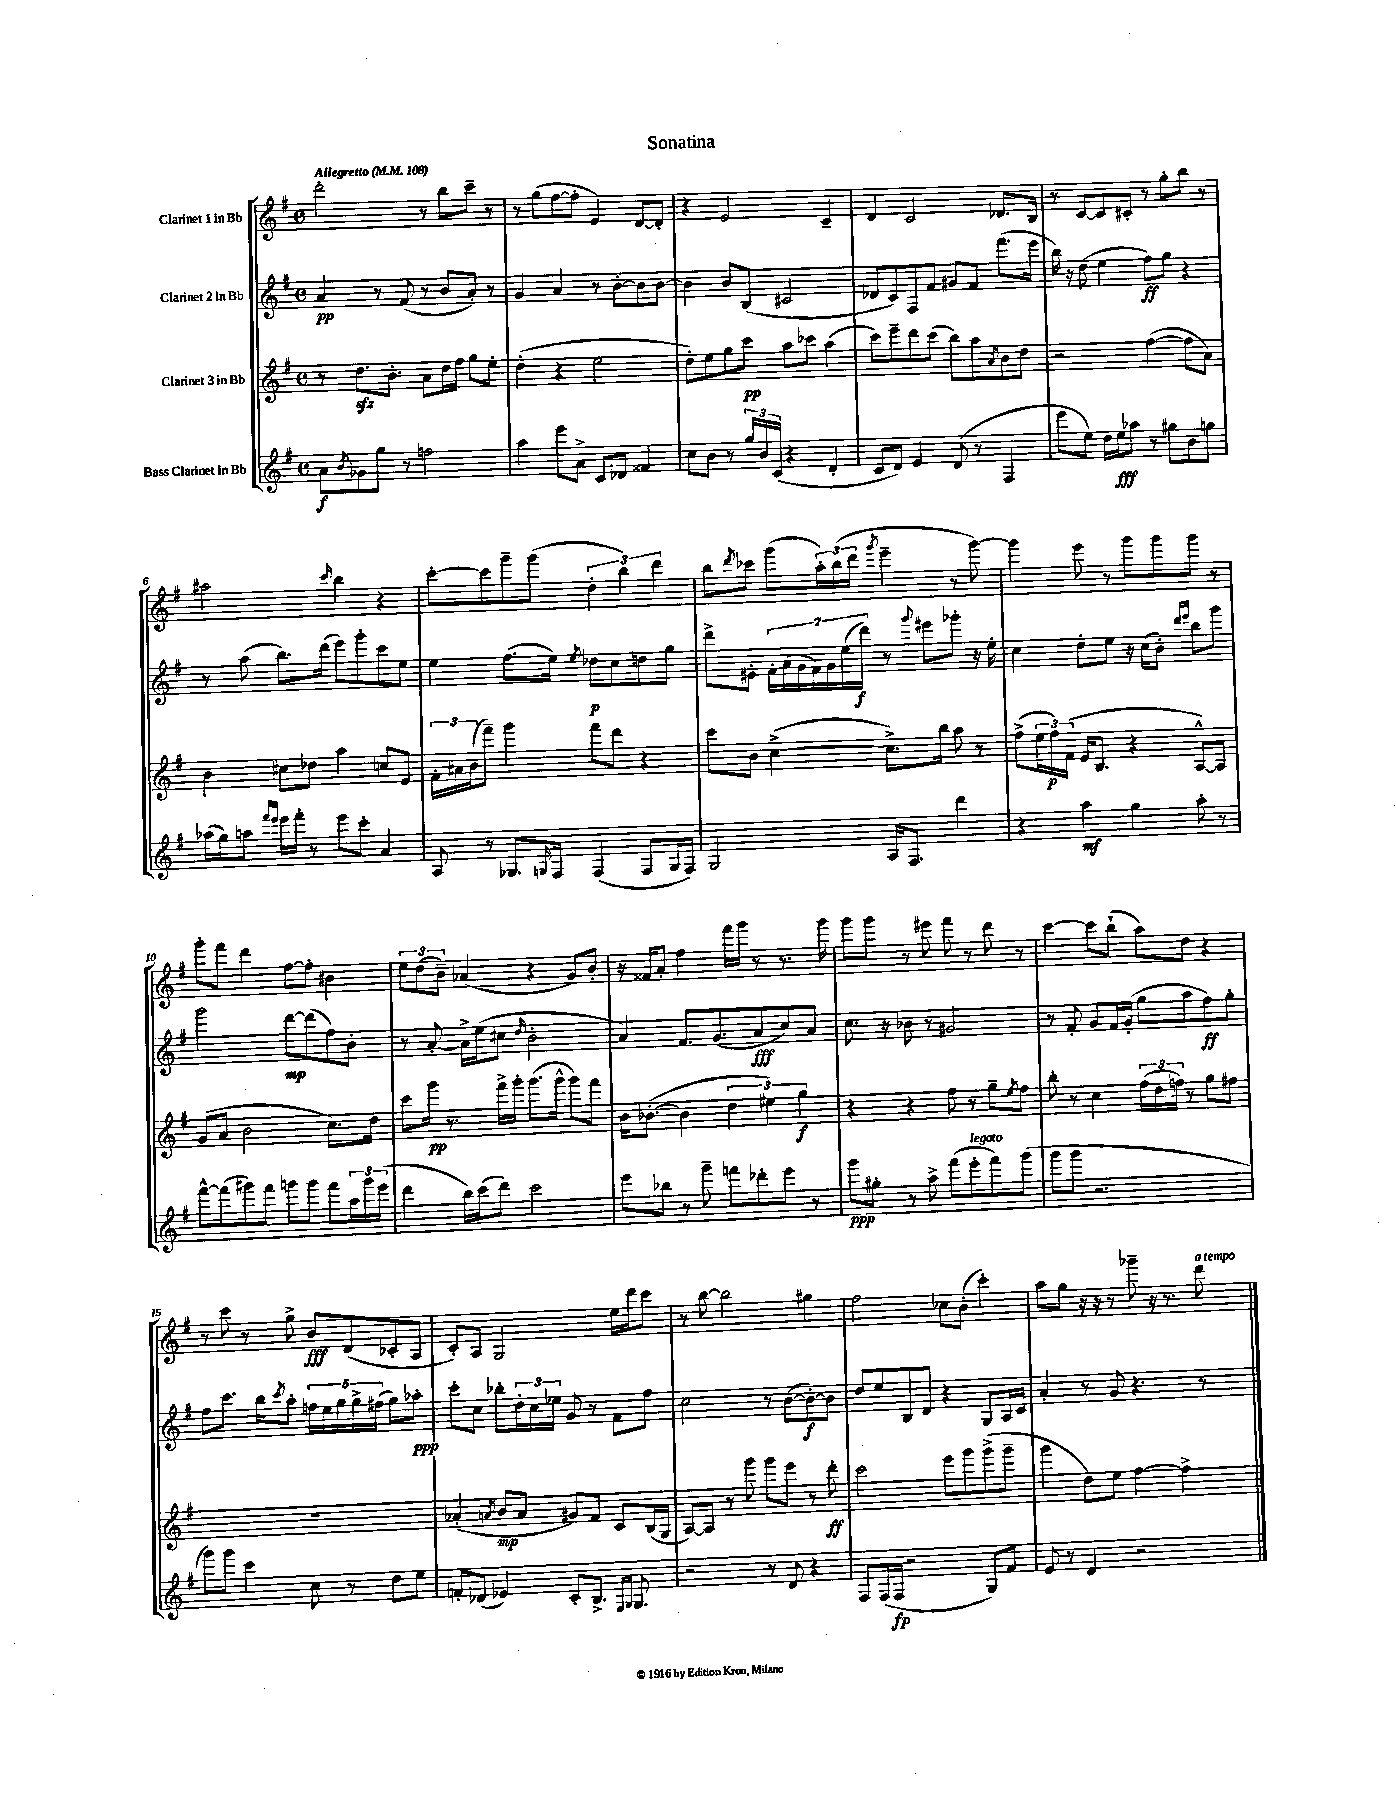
\header { title = "Sonatina" }
<<
\new StaffGroup <<
\new Staff = "s0" \with { instrumentName = "Clarinet 1 in Bb" } {
    \clef treble \key g \major \defaultTimeSignature \time 4/4 \tempo "Allegretto" 4 = 108
    d'''2-. r8 b''8 c'''8-- r8 |
    r8 g''8( fis''8~ fis''8-. e'4) d'8~ d'8-. |
    r4 e'2 c'4-- |
    d'4 c'2 des'8. b16 |
    r8 c'8~ c'8 cis'8-. r8 g''8-. b''8 r8 |
    ais''2 \grace { c'''16 } b''4 r4 |
    c'''8~-. c'''8 g'''8-- g'''8( \tuplet 3/2 { d''4-. b''4) d'''4 } |
    b''8 \acciaccatura { d'''8 } ces'''8 g'''8( \tuplet 3/2 { a''16-.) b''16( d'''16 } \acciaccatura { g'''8 } e'''4-- r8 g'''8~) |
    g'''4 e'''8 r8 g'''8 g'''8 g'''8 r8 |
    g'''8-. fis'''8 d'''4 fis''8~ fis''8-. bis'4 |
    \tuplet 3/2 { e''8 d''8( b'8--) } aes'4( r4 g'8) b'8-. |
    r16 fisis'16 a'8-. fis''4 fis'''16 g'''16 r8 r8. g'''16 |
    g'''8 g'''8 r8 eis'''8 fis'''8 r8 d'''8 r8 |
    c'''4~ c'''8 b''8-!( a''8) d''8 r4 |
    r8 c'''8 r8 g''8-> b'8\fff d'8( ces'8-. a8 |
    c'8-.) a8 g2 e''16 d'''16 c'''8 |
    r8 b''8~ b''2 gis''4 |
    fis''2 ces''8 b'8-.( c'''4-.) |
    a''8 g''8 r16 r16 r8 ges'''8-- r16 r8. d'''8^\markup { \italic "a tempo" } \bar "|." |
}
\new Staff = "s1" \with { instrumentName = "Clarinet 2 in Bb" } {
    \clef treble \key g \major \defaultTimeSignature \time 4/4
    a'4\pp r8 fis'8( r8 b'8 a'8-.) r8 |
    g'4 a'4 r8 b'8~-. b'8 b'8~ |
    b'4 b'8 b8( cis'2 |
    des'8 c'8) fis8 fis'8 gis'8 fis'8 fis'''8.( e'''16 |
    b''16) r16 d''8( e''4 fis''8\ff) g''8 r4 |
    r8 a''8( b''8.) d'''16( e'''8) g'''8-. c'''8 e''8 |
    e''4 fis''8.( e''16) \acciaccatura { e''8 } des''8\p c''8 d''8 g''8 |
    d'''8-> eis'8-. \tuplet 7/4 { fis'16-. a'16( g'16 fis'16) g'16 e''16( d'''16\f) } r8 \appoggiatura { g'''8 } eis'''8 ges'''8-. r16 e''16-. |
    c''4 d''8-. e''8 r16 c''16( b'8-.) \grace { d'''16 e'''16 } b''8 g'''8 |
    g'''2 d'''8~\mp d'''8( fis''8) b'8-. |
    r8 a'8~-. a'16-> e''16( cis''8 \grace { d''16 } b'2-. |
    a'4) fis'8. g'8.( a'8\fff c''8) a'8 |
    c''8. r16 bes'8 r8 gis'2 |
    r8 fis'8-. g'8 fis'16 g'16-.( g''8 a''8 fis''8\ff) g''8-. |
    fis''8 c'''8. b''16 \acciaccatura { c'''8 } a''8-. \tuplet 5/4 { f''16 e''16 g''16 g''16-> fis''16( } g''8) aes''8-.\ppp |
    c'''8-. c''8 bes''8-. \tuplet 3/2 { d''16-. c''16 ees''16 } g'8 r8 fis'8 fis''8 |
    c''2 r8 b'8~( b'8~-.\f) b'8 |
    d''8 e''8 b8 d'8 r4 g8 a16 c'16 |
    a'4-. r8 g'8 r4. r8 \bar "|." |
}
\new Staff = "s2" \with { instrumentName = "Clarinet 3 in Bb" } {
    \clef treble \key g \major \defaultTimeSignature \time 4/4
    r8 d''8.\sfz b'8.-. a'8 d''16 fis''16 g''8 e''8-. |
    d''4-.( r4 e''2 |
    d''8-.) e''8 g''8 c'''8\pp a''8 ces'''8 a''4( |
    c'''8) e'''8-- d'''8 c'''8( b''8) a''8 \acciaccatura { a'8 } b'8 d''8 |
    r2 fis''4~( fis''8 a'8) |
    b'4 cis''8 des''8 a''4 c''8 e'8 |
    \tuplet 3/2 { fis'16-. ais'16 b'16( } fis'''8--) g'''4 fis'''8 d'''8 r4 |
    c'''8 b'8 c''4~->( c''8.->) b''16 a''8 r8 |
    fis''8->( \tuplet 3/2 { e''16 fis''16\p) fis'16( } e'16 b8. r4 a8~-^) a8 |
    g'8( a'8 b'2 c''8.) d''16 |
    c'''8 g'''16\pp r8. fis'''16-> g'''16-. g'''8.( g'''16-^ g'''8) fis'''8 |
    b'16 bes'8.~-.( bes'4 \tuplet 3/2 { d''4 eis''4) g''4\f } |
    r4 r4 fis''8 r8 g''8-- \acciaccatura { e''8 } fis''8 |
    b''8-. r8 c''4 \tuplet 3/2 { fis''16( d''16 f''16) } r8 g''8 fis''8 |
    R1 |
    aes'4-.( \acciaccatura { a'8 } b'8\mp a'8 gis'8) fis'8 c'8 b16( g16 |
    a8~) a8 r8 g'''8 g'''8 e'''8 r8 d'''8-.\ff |
    c'''2 e'''8 g'''8 g'''8->( g'''8-- |
    g'''4 d''8) e''8 fis''4~ fis''4-> \bar "|." |
}
\new Staff = "s3" \with { instrumentName = "Bass Clarinet in Bb" } {
    \clef treble \key g \major \defaultTimeSignature \time 4/4
    a'8\f \acciaccatura { b'8 } ges'8 g''8 r8 f''2 |
    a''4 e'''8 a'8-> c'8 des'8 fisis'4 |
    c''8 b'8 r8 \tuplet 3/2 { g''16 b'16 c'16( } r4 d'4-. |
    c'8 d'8) e'4 d'8( r8 fis4 |
    e'''8 e''8) d''16 e''16\fff aes''8 r8 gis''8 b'8 g''8 |
    aes''16( g''16) a''8 \grace { fis'''16 e'''16 } e'''16 fis'''16-. r8 e'''8 c'''8-. a'4 |
    a8 r8 ges8. \grace { g16 } fis16 fis4( fis8 g16 fis16) |
    g2 a16 fis8. d'''4 |
    r4 a''4\mf g''4 a''8-. r8 |
    fis'''8~-^ fis'''8( gis'''8) fis'''8 g'''8 g'''8 fis'''8 \tuplet 3/2 { a''16 g'''16 e'''16( } |
    d'''4 b''16) c'''16( d'''8) c'''2 |
    e'''8 bes''8 r8 g'''8-- f'''8 des'''8-. e'''8 r8 |
    g'''8\ppp gis''8-. r8 a''8-> fis'''8( e'''8-.^\markup { \italic "legato" } fis'''8) g'''8( |
    g'''8 g'''8 r2. |
    g'''8) g'''8 c'''4 c''8 r8 d''8 e''8 |
    f'8-. des'8( ees'4) c'8-. b8.-> \grace { fis16 g16 } g8. |
    r2 r8 d'8 r4 |
    fis8 fis16( fis16\fp r2 g8) fis'8 |
    e'8 r8 d'4 r2 \bar "|." |
}
>>
>>
